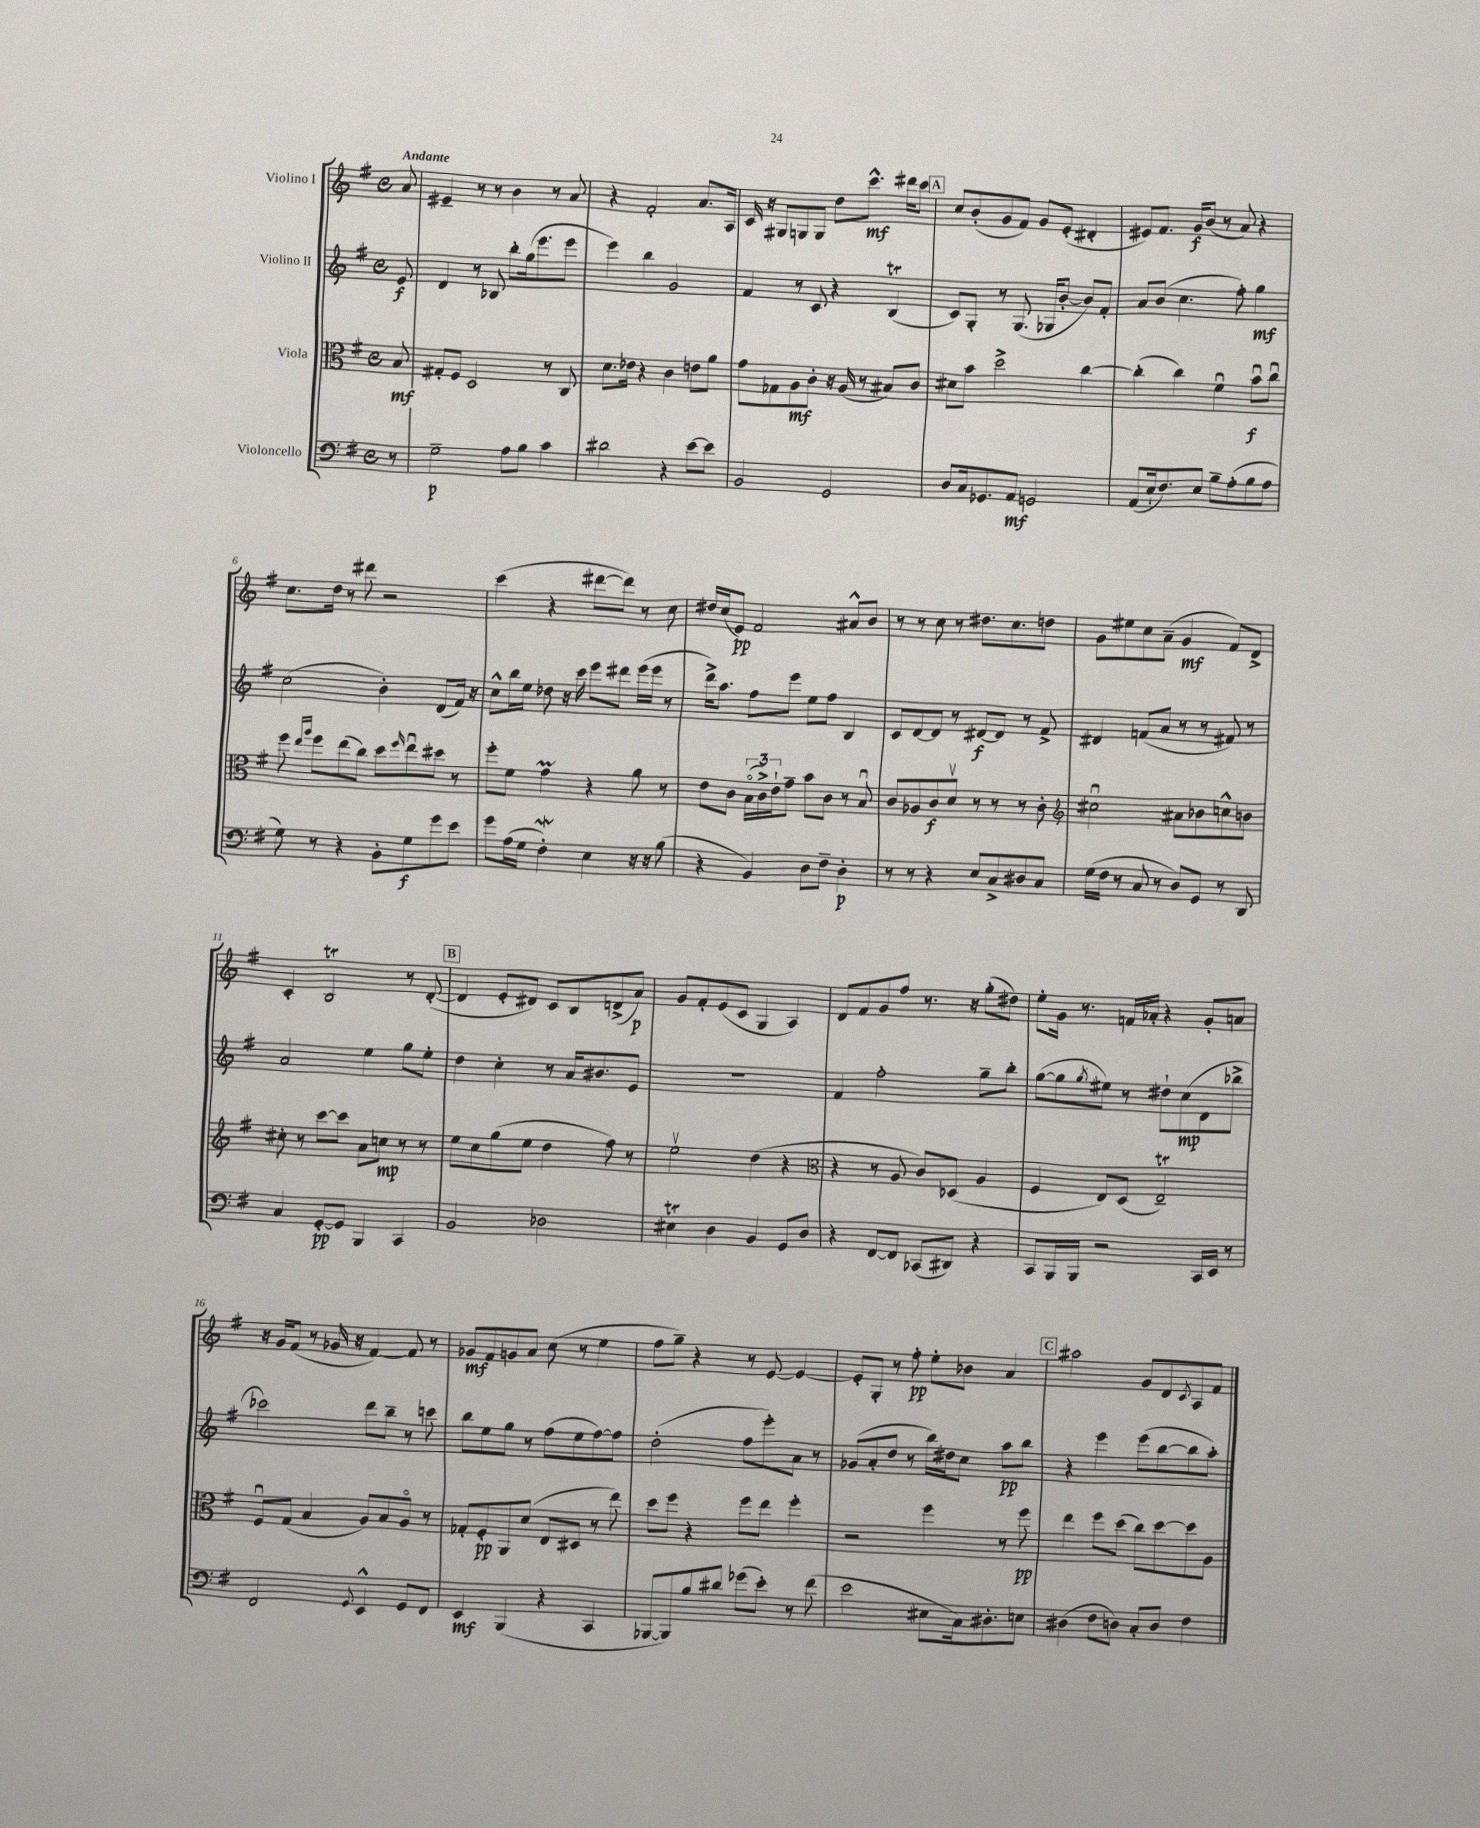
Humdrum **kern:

**kern	**dynam	**kern	**dynam	**kern	**dynam	**kern	**dynam
*part4	*part4	*part3	*part3	*part2	*part2	*part1	*part1
*staff4	*staff4	*staff3	*staff3	*staff2	*staff2	*staff1	*staff1
*I"Violoncello	*	*I"Viola	*	*I"Violino II	*	*I"Violino I	*
*clefF4	*	*clefC3	*	*clefG2	*	*clefG2	*
*k[f#]	*	*k[f#]	*	*k[f#]	*	*k[f#]	*
*M4/4	*	*M4/4	*	*M4/4	*	*M4/4	*
*met(c)	*	*met(c)	*	*met(c)	*	*met(c)	*
=	=	=	=	=	=	=	=
!	!	!	!	!	!	!LO:TX:a:B:t=Andante	!
8r	.	8B/	mf	8e/	f	8a/	.
=1	=1	=1	=1	=1	=1	=1	=1
2G~\	p	8G#X'/L	.	4d/	.	4e#X~/	.
.	.	8F#/J	.	.	.	.	.
.	.	2D/	.	8r	.	8r	.
.	.	.	.	8B-X/	.	8r	.
8A\L	.	.	.	8bb'\L	.	4b\	.
8B\J	.	.	.	(16gg\k	.	.	.
.	.	.	.	8.eee\	.	.	.
4c\	.	8r	.	.	.	8r	.
.	.	8C/	.	8eee\J	.	8a/	.
=2	=2	=2	=2	=2	=2	=2	=2
2d#X\	.	8.d\L	.	4eee\)	.	4r	.
.	.	16e-X\Jk	.	.	.	.	.
.	.	4r	.	4bb\	.	2f#'/	.
4r	.	4c\	.	2g/	.	.	.
[8e\L	.	8en\L	.	.	.	8.a/L	.
8e\J]	.	8a\J	.	.	.	.	.
.	.	.	.	.	.	16A/Jk	.
=3	=3	=3	=3	=3	=3	=3	=3
2BB/	.	8g\L	.	4f#/	.	16c/	.
.	.	.	.	.	.	16r	.
.	.	8G-X\	.	.	.	8G#X/L	.
.	.	8A\	mf	8r	.	8Gn/	.
.	.	8c'\J	.	8c/	.	8G/J	.
2GG/	.	16r	.	4r	.	8dd\L	.
.	.	(16A/	.	.	.	.	.
.	.	8r	.	.	.	8.ccc^^\J	mf
.	.	8B#X/L)	.	(4Bt/	.	.	.
.	.	.	.	.	.	16ddd#X\KL	.
.	.	8c/J	.	.	.	8ccc\J	.
!!LO:REH:place=s1:t=A
=4	=4	=4	=4	=4	=4	=4	=4
8D/L	.	8d#X\L	.	8c/L)	.	8cc/L	.
16C/k	.	8b\J	.	8G'/J	.	(8b'/	.
8.GG-X/	.	.	.	.	.	.	.
.	.	2dd^\	.	8r	.	8g/	.
8AA/J	mf	.	.	(8.G/	.	8f#/J)	.
2GGn/	.	.	.	.	.	8g/L	.
.	.	.	.	16G-X/KL	.	.	.
.	.	.	.	[8b'/J	.	(8e'/J	.
.	.	[4cc\	.	8b/L])	.	4d#X'/	.
.	.	.	.	8f#'/J	.	.	.
=5	=5	=5	=5	=5	=5	=5	=5
(8AA/L	.	(4cc'\]	.	8a/L	.	8e#X/L)	.
16E`/k	.	.	.	(8b/J	.	8.f#/J	.
8.F#/)	.	.	.	.	.	.	.
.	.	4cc\)	.	4.cc\	.	.	.
.	.	.	.	.	.	16g/KL	f
8E/J	.	.	.	.	.	(8b/J	.
8B~\L	.	4f#u\	.	.	.	8r	.
(8A'\	.	.	.	8ff#'\)	.	8a/)	.
8B\	.	8bu\L	f	4gg\	mf	4r	.
8A\J	.	8ccu\J	.	.	.	.	.
!!LO:LB:g=z
=6	=6	=6	=6	=6	=6	=6	=6
8G\)	.	8ff#\	.	(2cc\	.	8.cc\L	.
.	.	16qqee/LL	.	.	.	.	.
.	.	16qqaa/JJ	.	.	.	.	.
8r	.	8ff#\L	.	.	.	.	.
.	.	.	.	.	.	16dd\Jk	.
4r	.	(8ee\	.	.	.	8r	.
.	.	8cc\J)	.	.	.	8ddd#X\	.
8BB'\L	.	8dd\L	.	4b'\)	.	2r	.
.	.	16qqff#/	.	.	.	.	.
8G\	f	8eeu\	.	.	.	.	.
8g\	.	8dd#X\J	.	(8d/L	.	.	.
8e\J	.	8r	.	16f#/Jk)	.	.	.
.	.	.	.	16r	.	.	.
=7	=7	=7	=7	=7	=7	=7	=7
8g\L	.	8ff#'\L	.	8cc^^\L	.	(4ccc\	.
(16A\L	.	8f#\J	.	16bb\L	.	.	.
16G\JJ	.	.	.	16ee\JJ	.	.	.
4F#W'\)	.	4gM\	.	8dd-X\	.	4r	.
.	.	.	.	16r	.	.	.
.	.	.	.	16ccc\	.	.	.
4E\	.	4r	.	8eee\L	.	[8ddd#X\L	.
.	.	.	.	8ddd#X\J	.	8ddd#\J])	.
16r	.	8a\	.	(16eee\LL	.	8r	.
16r	.	.	.	16eee\JJ	.	.	.
(8B\	.	8r	.	8r	.	8cc\	.
=8	=8	=8	=8	=8	=8	=8	=8
4r	.	8e\L	.	16ddd^\KL)	.	16dd#X/LL	.
.	.	.	.	8.aa\J	.	(16cc/J	.
.	.	8c\J	.	.	.	8e/J)	pp
4BB/)	.	(24B\LL	.	8ff#\L	.	2f#/	.
.	.	24c^\)	.	.	.	.	.
.	.	24e`\J	.	.	.	.	.
.	.	8g~\J	.	8eee\J	.	.	.
8D\L	.	8b\L	.	8ee\L	.	.	.
8F#~\J	.	8c\J	.	8ff#\J	.	.	.
4D'\	p	8r	.	4B/	.	8a#X^^/L	.
.	.	8Bu/	.	.	.	8b/J	.
=9	=9	=9	=9	=9	=9	=9	=9
8r	.	8c/L	.	8c/L	.	8r	.
8r	.	8A-X/	.	[8d/	.	8r	.
4r	.	8c/	f	8d/J]	.	8cc\	.
.	.	8dv/J	.	8r	.	8r	.
8E/L	.	8r	.	[8d#X/L	f	8.dd#X\L	.
8C^/	.	8r	.	8d#/J]	.	.	.
.	.	.	.	.	.	8.cc\	.
8D#X/	.	8r	.	8r	.	.	.
8C/J	.	8c'\	.	8f#^/	.	8ddn\J	.
=10	=10	=10	=10	=10	=10	=10	=10
*	*	*clefG2	*	*	*	*	*
(16G\LL	.	2cc#Xu\	.	4d#X/	.	8g\L	.
16F#\JJ	.	.	.	.	.	.	.
8r	.	.	.	.	.	8ee#X\	.
8C/	.	.	.	(8fn/L	.	8cc\	.
8r	.	.	.	8a/J	.	(8a~\J	.
8D/L)	.	8a#X\L	.	8r	.	4g/	mf
8GG/J	.	8b-X\	.	8r	.	.	.
8r	.	8ccn^^\	.	8f#X/)	.	8f#/L)	.
8DD/	.	8bn\J	.	8r	.	8d^/J	.
!!LO:LB:g=z
=11	=11	=11	=11	=11	=11	=11	=11
4C/	.	8cc#X'\	.	2a/	.	4c'/	.
.	.	8r	.	.	.	.	.
[8GG'/L	pp	[8ccc\L	.	.	.	2Bt/	.
8GG/J]	.	8ccc\J]	.	.	.	.	.
4BBB/	.	8a\L	.	4ee\	.	.	.
.	.	8ccn\J	mp	.	.	.	.
4CC/	.	8r	.	8gg\L	.	8r	.
.	.	8r	.	8ee'\J	.	([8d'/	.
!!LO:REH:place=s1:t=B
=12	=12	=12	=12	=12	=12	=12	=12
2BB/	.	8ee\L	.	4dd\	.	4d/]	.
.	.	8cc\	.	.	.	.	.
.	.	(8gg\	.	4cc'\	.	8e'/L	.
.	.	8ee\J	.	.	.	8d#X/J)	.
2D-X\	.	4dd\	.	8r	.	8c/L	.
.	.	.	.	16a/KL	.	8B/	.
.	.	.	.	8.b#X/	.	.	.
.	.	8ff#\)	.	.	.	(8dn^/	.
.	.	8r	.	8e/J	.	8a/J)	p
=13	=13	=13	=13	=13	=13	=13	=13
4E#Xt\	.	2eev\	.	1r	.	8g/L	.
.	.	.	.	.	.	8f#'/	.
4D\	.	.	.	.	.	(8e/	.
.	.	.	.	.	.	8c/J	.
4BB/	.	(4dd\	.	.	.	4G/	.
8GG/L	.	4r	.	.	.	4A/)	.
8D/J	.	.	.	.	.	.	.
=14	=14	=14	=14	=14	=14	=14	=14
*	*	*clefC3	*	*	*	*	*
4r	.	4r	.	4f#/	.	8d/L	.
.	.	.	.	.	.	8f#/	.
[8FF#/L	.	8r	.	2ff#'\	.	8g/	.
8FF#/J]	.	8A/	.	.	.	8ff#/J	.
(8CC-X/L	.	8c/L)	.	.	.	8.r	.
8DD#X/J)	.	(8D-X/J	.	.	.	.	.
.	.	.	.	.	.	16r	.
4r	.	4A/	.	8gg~\L	.	(8gg'\L	.
.	.	.	.	8bb'\J	.	8dd#X\J)	.
=15	=15	=15	=15	=15	=15	=15	=15
8CC/L	.	4F#/	.	([8gg\L	.	8ee'\L	.
16BBB/L	.	.	.	8gg\]	.	16g\Jk	.
16BBB/JJ	.	.	.	.	.	8.r	.
.	.	.	.	8qgg/	.	.	.
2r	.	8E/L)	.	8ee#X\J)	.	.	.
.	.	(8D/J	.	8r	.	16fn/LL	.
.	.	.	.	.	.	16a-X'/JJ	.
.	.	2ET~/)	.	8dd#X`\L	.	4r	.
.	.	.	.	(8cc\	mp	.	.
16CC/LL	.	.	.	8d\	.	8g'/L	.
16EE/JJ	.	.	.	.	.	.	.
8r	.	.	.	8bb-X^\J	.	8an/J	.
!!LO:LB:g=z
=16	=16	=16	=16	=16	=16	=16	=16
2FF#/	.	8F#u/L	.	2ccc-X\)	.	16r	.
.	.	.	.	.	.	16g/KL	.
.	.	(8G/J	.	.	.	(8f#/J	.
.	.	4B/	.	.	.	8r	.
.	.	.	.	.	.	16g-X/	.
.	.	.	.	.	.	16r	.
8qqGG/	.	.	.	.	.	.	.
4EE^^/	.	8A/L)	.	8ddd\L	.	[4f#/)	.
.	.	8B/	.	8bb~\J	.	.	.
8GG/L	.	8A/J	.	8r	.	8f#/]	.
8FF#/J	.	8r	.	8cccn\	.	8r	.
=17	=17	=17	=17	=17	=17	=17	=17
4EE/	mf	8G-X'/L	.	8bb\L	.	8g-X/L	mf
.	.	8F#'/	pp	8ee\	.	8f#/	.
(4BBB/	.	8AA/	.	8gg\J	.	8gn/	.
.	.	(8d/J	.	8r	.	8a/J	.
4r	.	8E/L	.	(8ff#\L	.	(8cc\	.
.	.	8D#X/J	.	8ee\	.	8r	.
4CC/	.	8r	.	[8ff#\)	.	4ee\	.
.	.	8ee\)	.	8ff#\J]	.	.	.
=18	=18	=18	=18	=18	=18	=18	=18
[8BBB-X/L	.	8dd\L	.	(2dd'\	.	8ff#\L	.
8BBB-/])	.	8ff#\J	.	.	.	8gg~\J)	.
8B/	.	4r	.	.	.	4r	.
8d#X/J	.	.	.	.	.	.	.
(8g-X\L	.	8ff#\L	.	8ff#\L	.	8r	.
8e'\J)	.	8ee\J	.	8eee'\)	.	[8e/	.
8r	.	4ff#'\	.	8a\J	.	4e/_	.
(8f#\	.	.	.	8r	.	.	.
=19	=19	=19	=19	=19	=19	=19	=19
2e\	.	2r	.	(8g-X/L	.	8e'/L]	.
.	.	.	.	8a'/	.	8G'/J	.
.	.	.	.	8dd/J	.	8r	.
.	.	.	.	8r	.	8ff#'\	pp
8E#X\L	.	4ff#\	.	16bb\LL)	.	8ee'\L	.
.	.	.	.	16dd#X\J	.	.	.
16C\k)	.	.	.	8cc\J	.	8b-X\J	.
8.D#X'\	.	.	.	.	.	.	.
.	.	8r	.	8aa\L	pp	4a/	.
8En\J	.	8ff#\	pp	8bb\J	.	.	.
!!LO:REH:place=s1:t=C
=20	=20	=20	=20	=20	=20	=20	=20
(4D#X\	.	4ee\	.	4r	.	2aa#X\	.
8F#\L	.	8ff#\L	.	4eee\	.	.	.
8Dn\J)	.	(8dd\J	.	.	.	.	.
8C'/L	.	8cc\L)	.	(8eee\L	.	8g/L	.
8D/J	.	[8dd\	.	[8bb\	.	8d/	.
.	.	.	.	.	.	8qc/	.
4F#\	.	8dd\]	.	8bb\]	.	8A/	.
.	.	8A\J	.	8aa'\J)	.	8f#/J	.
==	==	==	==	==	==	==	==
*-	*-	*-	*-	*-	*-	*-	*-
